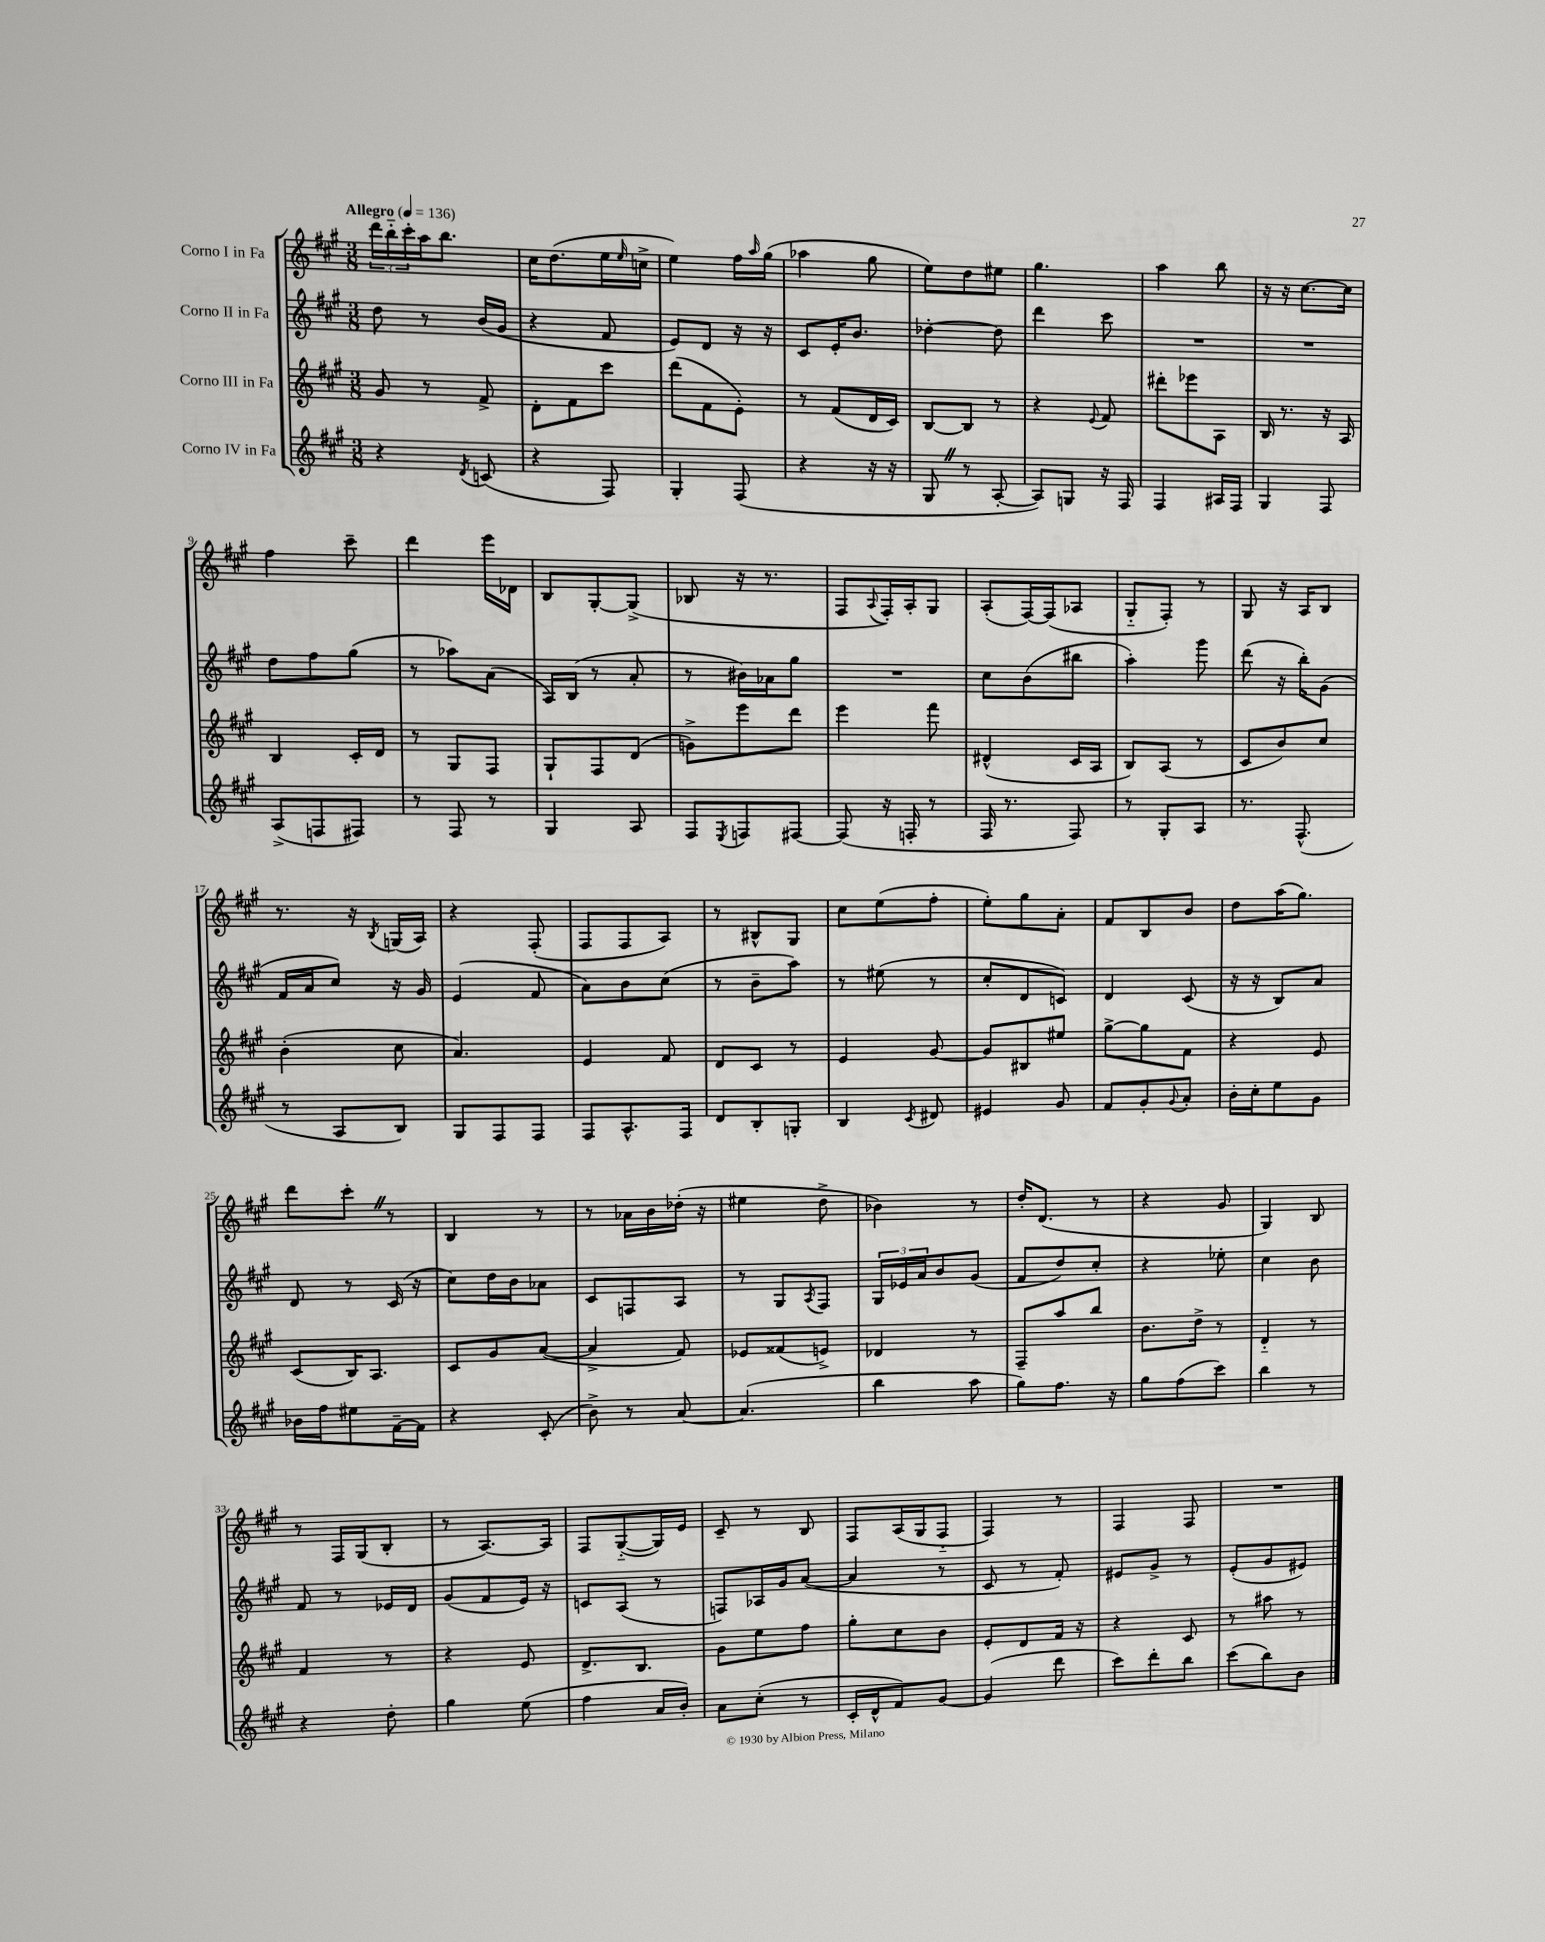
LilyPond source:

<<
\new StaffGroup <<
\new Staff = "s0" \with { instrumentName = "Corno I in Fa" } {
    \clef treble \key a \major \numericTimeSignature \time 3/8 \tempo "Allegro" 4 = 136
    \tuplet 3/2 { d'''16 b''16-_ cis'''16-. } a''16 b''8. |
    cis''16 d''8.( e''16 \grace { e''16 } c''16-> |
    e''4) fis''16 \grace { a''16 } gis''16( |
    aes''4 gis''8 |
    e''8) d''8 eis''8 |
    gis''4. |
    a''4 b''8 |
    r16 r16 cis''8.~ cis''16 |
    fis''4 cis'''8-- |
    d'''4 e'''16 des'16 |
    b8 gis8~-. gis8->( |
    bes8 r16 r8. |
    fis8 \appoggiatura { a8 } fis16-.) a16-. gis8 |
    a8-.( fis16~) fis16( aes8 |
    gis8-_ fis8-.) r8 |
    gis8 r16 a16 b8 |
    r8. r16 \acciaccatura { b8 } g16( a16) |
    r4 fis8-.( |
    fis8 fis8 a8) |
    r8 bis8-^ gis8 |
    cis''8 e''8( fis''8-. |
    e''8-.) gis''8 a'8-. |
    fis'8 b8 b'8 |
    d''8 a''16( gis''8.) |
    d'''8 cis'''8-. \once \override BreathingSign.text = \markup { \musicglyph "scripts.caesura.straight" } \breathe r8 |
    b4 r8 |
    r8 aes'16 b'16 des''16-.( r16 |
    eis''4 d''8-> |
    bes'4) r8 |
    d''16-. d'8.( r8 |
    r4 gis'8 |
    gis4) b8 |
    r8 fis16 gis16( b8-. |
    r8 a8.~) a16 |
    fis8 gis8~-_( gis16) e'16 |
    cis'8-- r8 b8 |
    fis8 a16( gis16 fis8-_ |
    fis4) r8 |
    fis4 fis8 |
    R4. \bar "|." |
}
\new Staff = "s1" \with { instrumentName = "Corno II in Fa" } {
    \clef treble \key a \major \numericTimeSignature \time 3/8
    d''8 r8 b'16( gis'16 |
    r4 fis'8 |
    e'8) d'8 r16 r16 |
    cis'8 e'16-. b'8. |
    des''4~-. des''8 |
    d'''4 cis'''8 |
    R4. |
    R4. |
    d''8 fis''8 gis''8( |
    r8 aes''8) a'8( |
    a16) b16( r8 a'8-. |
    r8 bis'16) aes'16 gis''8 |
    R4. |
    cis''8 b'8( bis''8 |
    a''4-.) gis'''8 |
    d'''8( r16 b''16-.) gis'8( |
    fis'16 a'16 cis''8) r16 gis'16 |
    e'4( fis'8 |
    a'8) b'8 cis''8( |
    r8 b'8-- a''8) |
    r8 eis''8( r8 |
    cis''8-. d'8 c'8) |
    d'4 cis'8( |
    r16 r16 b8) a'8 |
    d'8 r8 cis'16( r16 |
    cis''8) d''16 b'16 aes'8 |
    cis'8 f8 a8 |
    r8 gis8 \acciaccatura { a8 } fis8 |
    \tuplet 3/2 { gis16 ees'16 a'16 } b'8 gis'8( |
    fis'8 d''8) cis''8-. |
    r4 ees''8-. |
    cis''4 b'8 |
    fis'8 r8 ees'16 d'16 |
    gis'8( fis'8 e'16) r16 |
    c'8 a8( r8 |
    f8) aes16 gis'16 a'8~( |
    a'4 r8 |
    cis'8 r8 fis'8-.) |
    eis'8 gis'8-> r8 |
    e'8-.( gis'8 eis'8) \bar "|." |
}
\new Staff = "s2" \with { instrumentName = "Corno III in Fa" } {
    \clef treble \key a \major \numericTimeSignature \time 3/8
    gis'8 r8 fis'8-> |
    d'8-. fis'8 cis'''8 |
    d'''8( fis'8 e'8-.) |
    r8 fis'8( d'16 cis'16) |
    b8~ b8 r8 |
    r4 \appoggiatura { e'8 } fis'8 |
    dis'''8-. ees'''8 a8 |
    b16 r8. r16 a16 |
    b4 cis'16-. d'16 |
    r8 gis8 fis8 |
    gis8-! fis8 d'8( |
    g'8->) e'''8 d'''8 |
    e'''4 fis'''8 |
    dis'4-^( cis'16 a16 |
    b8) a8( r8 |
    cis'8 b'8) cis''8 |
    b'4-.( cis''8 |
    a'4.) |
    e'4 fis'8 |
    d'8 cis'8 r8 |
    e'4 gis'8~ |
    gis'8 bis8 eis''8 |
    gis''8~-> gis''8 fis'8 |
    r4 e'8 |
    cis'8( b16) a8. |
    cis'8 gis'8 a'8~( |
    a'4-> fis'8) |
    ees'8 fisis'8( e'8->) |
    des'4 r8 |
    fis8-- a''8 b''8 |
    b'8. d''16-> r8 |
    d'4-_ r8 |
    fis'4 r8 |
    r4 e'8 |
    d'8.-> b8. |
    gis'8 e''8 fis''8 |
    gis''8-. cis''8 b'8 |
    e'8-. d'8 fis'16 r16 |
    r4 cis'8 |
    r8 ais''8 r8 \bar "|." |
}
\new Staff = "s3" \with { instrumentName = "Corno IV in Fa" } {
    \clef treble \key a \major \numericTimeSignature \time 3/8
    r4 \acciaccatura { d'8 } c'8( |
    r4 fis8) |
    gis4-. fis8( |
    r4 r16 r16 |
    gis8 \once \override BreathingSign.text = \markup { \musicglyph "scripts.caesura.straight" } \breathe r8 a8~-. |
    a8) g8 r16 fis16 |
    fis4 ais16 fis16 |
    gis4 fis8 |
    a8->( f8 fis8) |
    r8 fis8 r8 |
    gis4 a8 |
    fis8 \acciaccatura { e8 } f8 fis8~ |
    fis8( r16 f16-. r8 |
    fis16 r8. fis8) |
    r8 gis8-. a8 |
    r8. fis8.-^( |
    r8 a8 b8) |
    gis8 fis8 fis8 |
    fis8 a8.-^ fis16 |
    d'8 b8-. g8-. |
    b4 \acciaccatura { cis'8 } dis'8 |
    eis'4 gis'8 |
    fis'8 gis'8-. \appoggiatura { gis'8 } a'8-. |
    b'16-. cis''16-. e''8 gis'8 |
    bes'16 fis''16 eis''8 fis'16~-- fis'16 |
    r4 cis'8-.( |
    b'8->) r8 a'8~ |
    a'4.( |
    b''4 a''8 |
    gis''8) fis''8. r16 |
    gis''8 fis''8( cis'''8) |
    b''4 r8 |
    r4 d''8-. |
    gis''4 e''8( |
    fis''4 a'16 b'16-.) |
    a'8 cis''8-.( r8 |
    cis'16-. d'16-^ fis'8) gis'8~ |
    gis'4( d'''8 |
    cis'''8) d'''8-. b''8 |
    cis'''8( b''8) b'8 \bar "|." |
}
>>
>>
